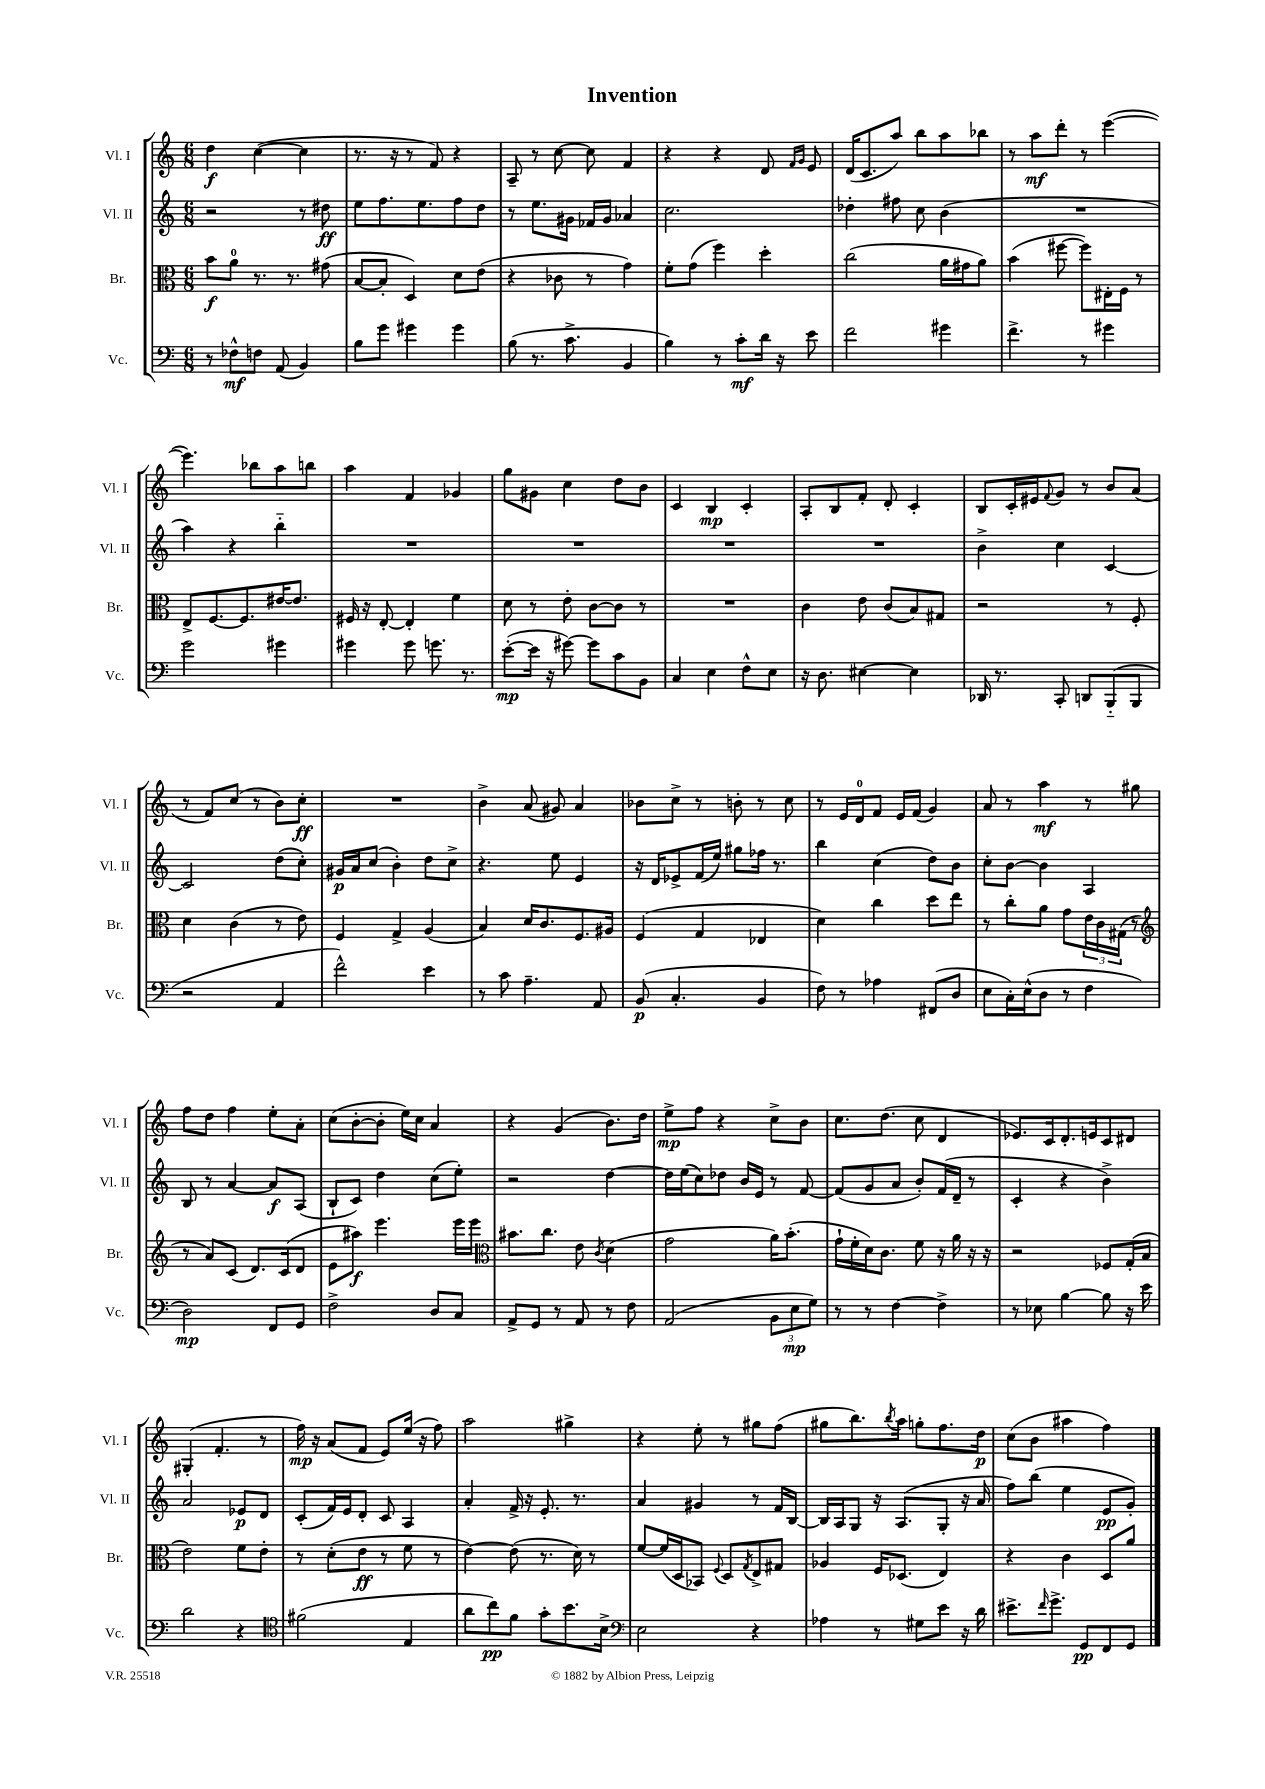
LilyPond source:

\header { title = "Invention" }
<<
\new StaffGroup <<
\new Staff = "s0" \with { instrumentName = "Vl. I" shortInstrumentName = "Vl. I" } {
    \clef treble \key c \major \numericTimeSignature \time 6/8
    d''4\f c''4~( c''4 |
    r8. r16 r8 f'8) r4 |
    a8-- r8 c''8~ c''8 f'4 |
    r4 r4 d'8 \grace { f'16 g'16 } e'8 |
    d'16( c'8. a''8) b''8 a''8 bes''8 |
    r8 a''8\mf d'''8-. r8 e'''4~( |
    e'''4.) bes''8 a''8 b''8 |
    a''4 f'4 ges'4 |
    g''8 gis'8 c''4 d''8 b'8 |
    c'4 b4\mp c'4-. |
    a8-. b8 f'8-. d'8-. c'4-. |
    b8 c'16-. eis'16 \appoggiatura { f'8 } g'8 r8 b'8 a'8( |
    r8 f'8) c''8( r8 b'8) c''8-.\ff |
    R2. |
    b'4-> a'8( gis'8) a'4 |
    bes'8 c''8-> r8 b'8-. r8 c''8 |
    r8 e'16 d'16-0 f'8 e'16 f'16( g'4) |
    a'8 r8 a''4\mf r8 gis''8 |
    f''8 d''8 f''4 e''8-. a'8-. |
    c''8( b'8~-. b'8-. e''16) c''16 a'4 |
    r4 g'4( b'8.) d''16 |
    e''8->\mp f''8 r4 c''8-> b'8 |
    c''8. d''8.( c''8 d'4 |
    ees'8.) c'16 d'8.-. e'16 c'8 dis'8 |
    gis4-.( f'4.-. r8 |
    f''16\mp) r16 a'8( f'8 e'8) e''16( r16 f''8) |
    a''2 gis''4-> |
    r4 e''8-. r8 gis''8 f''8( |
    gis''8 b''8.) \acciaccatura { b''8 } a''16 g''8-. f''8. d''16\p |
    c''8( b'8 ais''4 f''4) \bar "|." |
}
\new Staff = "s1" \with { instrumentName = "Vl. II" shortInstrumentName = "Vl. II" } {
    \clef treble \key c \major \numericTimeSignature \time 6/8
    r2 r8 dis''8\ff |
    e''8 f''8. e''8. f''8 d''8 |
    r8 e''8. gis'16 fes'16 gis'16 aes'4 |
    c''2. |
    des''4-. fis''8 c''8 b'4( |
    R2. |
    a''4) r4 b''4-_ |
    R2. |
    R2. |
    R2. |
    R2. |
    b'4-> c''4 c'4~ |
    c'2 d''8( c''8-.) |
    gis'16\p a'16 c''8( b'4-.) d''8 c''8-> |
    r4. e''8 e'4 |
    r16 d'16 ees'8-> f'16( e''16) gis''8 fes''16 r8. |
    b''4 c''4( d''8) b'8 |
    c''8-. b'8~ b'4 a4 |
    b8 r8 a'4~ a'8\f a8( |
    b8-! c'8) d''4 c''8( e''8-.) |
    r2 d''4~ |
    d''16 e''16( c''8) des''8 b'16 e'16 r8 f'8~ |
    f'8( g'8 a'8 b'8-.) f'16( d'16-- r8 |
    c'4-. r4 b'4->) |
    a'2 ees'8\p d'8 |
    c'8-.( f'16) e'16 d'8-. c'8 a4 |
    a'4-. f'16-> r16 e'8.-. r8. |
    a'4 gis'4 r8 f'16 b16~ |
    b16 a16 g8 r16 a8.( g8-. r16 a'16 |
    f''8) b''8( e''4 e'8\pp g'8-.) \bar "|." |
}
\new Staff = "s2" \with { instrumentName = "Br." shortInstrumentName = "Br." } {
    \clef alto \key c \major \numericTimeSignature \time 6/8
    b'8\f a'8-0 r8. r8. gis'8( |
    b8~ b8-. d4) d'8 e'8( |
    r4 ces'8 r8 g'4) |
    f'8-. g'8( f''4) d''4-. |
    c''2( a'16 gis'16 a'8) |
    b'4( fis''8~ fis''8) eis16-. f16 r8 |
    e8-> f8.~ f8. eis'16~ eis'8. |
    fis16 r16 e8~-. e4-. f'4 |
    d'8 r8 e'8-. c'8~ c'8 r8 |
    R2. |
    c'4 e'8 c'8( b8) gis8 |
    r2 r8 f8-. |
    d'4 c'4( r8 e'8) |
    f4 g4-> a4( |
    b4) d'16 c'8. f8. ais16 |
    f4( g4 ees4 |
    d'4) c''4 d''8 e''8 |
    r8 c''8-. a'8 g'8 \tuplet 3/2 { e'16 c'16 gis16( } r8 |
    \clef treble r8 a'8) c'8( d'8.) c'16( d'8 |
    e'8 ais''8\f) e'''4. e'''16 e'''16 |
    \clef alto bis'8. c''8. e'8 \acciaccatura { c'8 } d'4( |
    g'2 a'16) b'8.-.( |
    g'16-! f'16-. d'16) c'8. f'8 r16 a'16 r16 r16 |
    r2 fes8 g16-.( b16 |
    e'2) f'8 e'8-. |
    r8 d'8-.( e'8\ff r8 f'8 r8 |
    e'4~) e'8( r8. d'16) r8 |
    f'8~ f'16( d16 bes,8) \appoggiatura { f8 } d8 \acciaccatura { g8 } e8-> gis8 |
    aes4 f16 des8.( e4) |
    r4 c'4 d8 a'8 \bar "|." |
}
\new Staff = "s3" \with { instrumentName = "Vc." shortInstrumentName = "Vc." } {
    \clef bass \key c \major \numericTimeSignature \time 6/8
    r8 fes8-^\mf f8 a,8( b,4) |
    b8 g'8 gis'4 gis'4 |
    b8( r8. c'8.-> b,4 |
    b4) r8 c'8-.\mf d'16 r16 e'8 |
    f'2 gis'4 |
    f'4.-> r8 gis'4 |
    g'2 gis'4 |
    gis'4 gis'8 g'8. r8. |
    e'8~-.\mp( e'16 r16 gis'8~) gis'8 c'8 b,8 |
    c4 e4 f8-^ e8 |
    r16 d8. eis4~ eis4 |
    des,16 r8. c,8-. d,8 b,,8-_( b,,8 |
    r2 a,4 |
    f'2-^) e'4 |
    r8 c'8 a4.-- a,8 |
    b,8\p( c4.-. b,4 |
    f8) r8 aes4 fis,8( d8 |
    e8 c16-.) e16-^( d8 r8 f4 |
    d2\mp) f,8 g,8 |
    f2-> d8 c8 |
    a,8-> g,8 r8 a,8 r8 f8 |
    a,2( \tuplet 3/2 { b,8 e8\mp g8) } |
    r8 r8 f4~ f4-> |
    r8 ees8 b4~ b8 r16 e'16 |
    d'2 r4 |
    \clef tenor fis'2( e4 |
    a'8 c''8\pp) f'8 g'8-. b'8. b16-> |
    \clef bass e2 r4 |
    aes4 r8 gis8 e'8 r16 d'16 |
    eis'8.-> \grace { f'16 } g'8.-> g,8\pp f,8 g,8 \bar "|." |
}
>>
>>
\layout { \context { \Score \remove "Bar_number_engraver" } }
